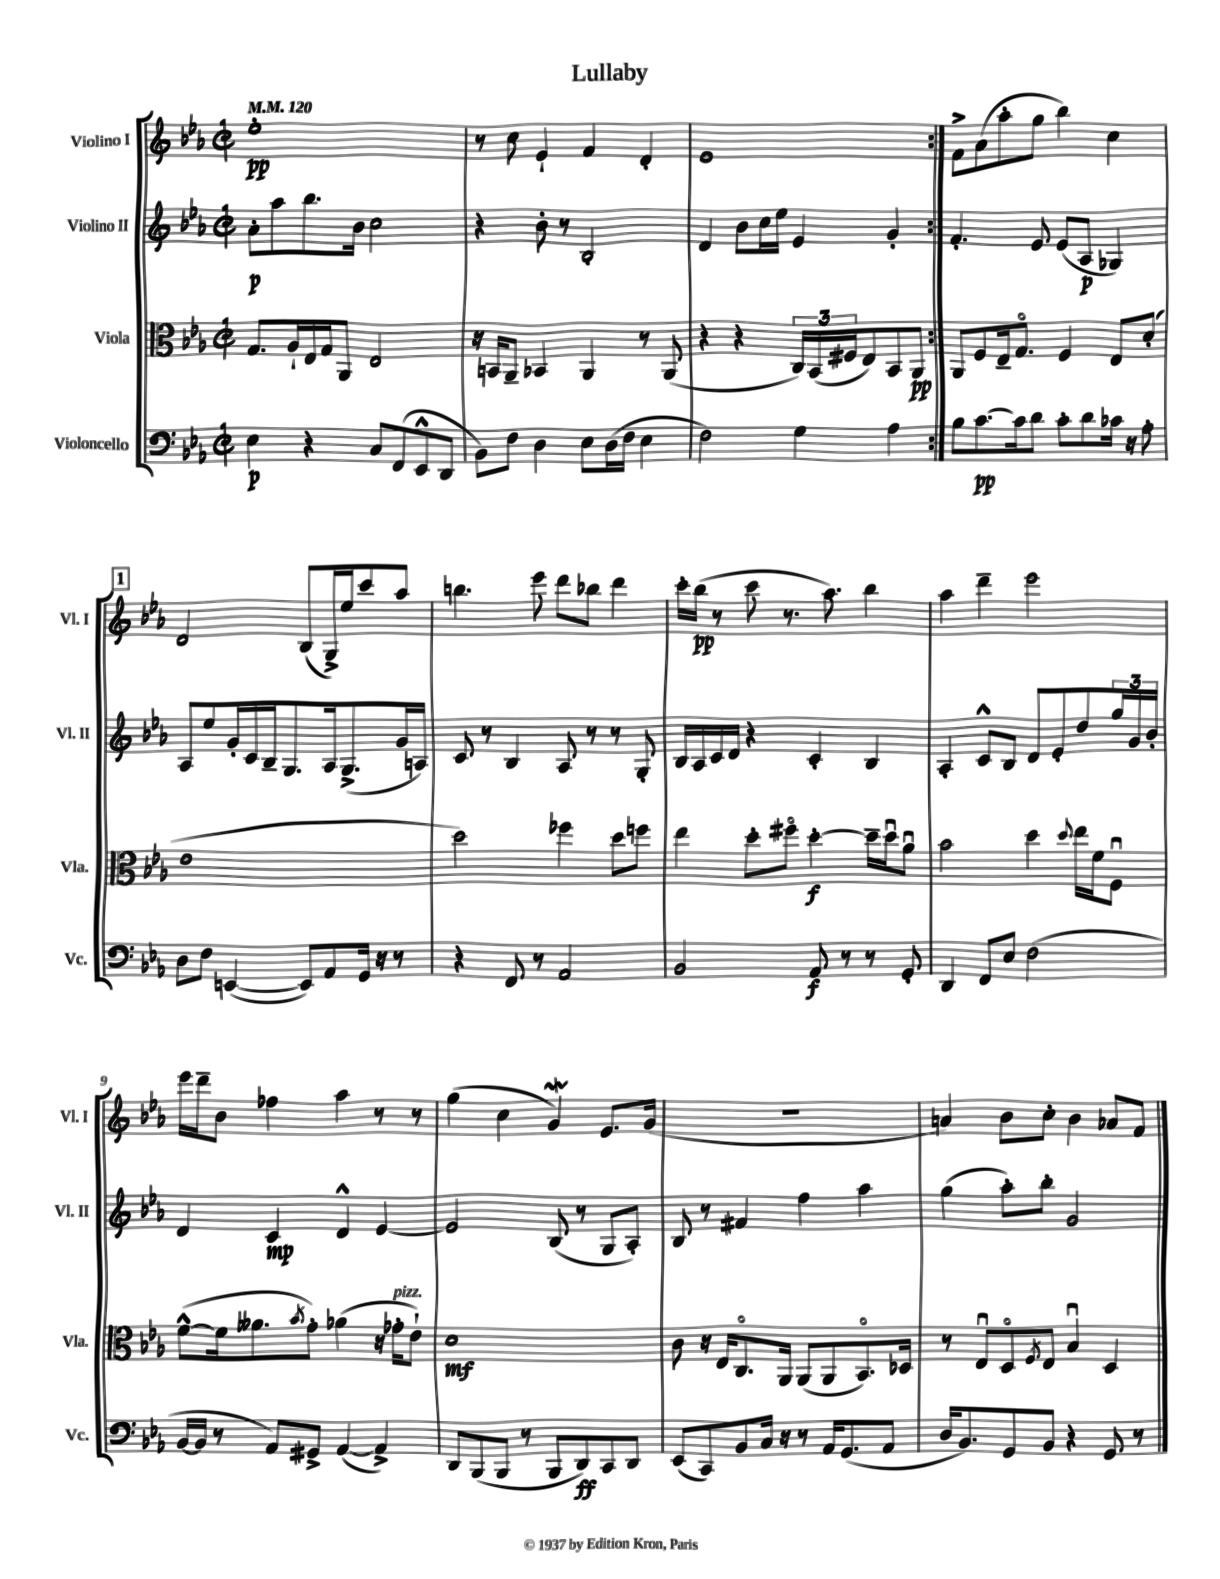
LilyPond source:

\header { title = "Lullaby" }
<<
\new StaffGroup <<
\new Staff = "s0" \with { instrumentName = "Violino I" shortInstrumentName = "Vl. I" } {
    \clef treble \key ees \major \defaultTimeSignature \time 2/2 \tempo 4 = 120
    \repeat volta 2 { ees''1-.\pp |
    r8 c''8 ees'4-! f'4 d'4-. |
    ees'1 | }
    f'8-> aes'8( aes''8-. g''8 bes''4) c''4 |
    \mark \markup { \box "1" } d'2 bes8( g16->) ees''16 c'''8 aes''8 |
    b''4. ees'''8 d'''8 bes''8 d'''4 |
    c'''16-. bes''16\pp( r8 c'''8 r8. aes''8.) bes''4 |
    aes''4 d'''4-- ees'''2 |
    ees'''16 d'''16-- bes'8 fes''4 aes''4 r8 r8 |
    g''4( c''4 g'4\mordent) ees'8. g'16( |
    r1 |
    a'4) bes'8 c''8-. bes'4 aes'8 f'8 \bar "|." |
}
\new Staff = "s1" \with { instrumentName = "Violino II" shortInstrumentName = "Vl. II" } {
    \clef treble \key ees \major \defaultTimeSignature \time 2/2
    \repeat volta 2 { aes'8-.\p aes''8 bes''8. bes'16 c''2 |
    r4 bes'8-. r8 bes2-. |
    d'4 bes'8 c''16 ees''16 ees'4 g'4-. | }
    f'4.-. ees'8 ees'8( aes8\p ges4) |
    \mark \markup { \box "1" } aes8 ees''8 g'16-. c'16 bes16-- g8. aes16 g8.->( g'16 a16) |
    c'8 r8 bes4 aes8 r8 r8 g8-. |
    bes16 aes16 c'16 d'16 r4 c'4-. bes4 |
    aes4-. c'8-^ bes8 d'8 ees'8-. d''8 \tuplet 3/2 { g''16 g'16 bes'16-. } |
    d'4 c'4\mp d'4-^ ees'4~ |
    ees'2 bes8( r8 g8 aes8-.) |
    bes8 r8 fis'4 f''4 aes''4 |
    g''4( aes''8-.) bes''8-. g'2 \bar "|." |
}
\new Staff = "s2" \with { instrumentName = "Viola" shortInstrumentName = "Vla." } {
    \clef alto \key ees \major \defaultTimeSignature \time 2/2
    \repeat volta 2 { g8. aes16-! ees16 g16 aes,8 ees2 |
    r16 b,16 aes,8-- bes,4 aes,4 r8 aes,8( |
    r4 r4 \tuplet 3/2 { c16) bes,16( fis16 } ees8) bes,8 aes,8\pp | }
    aes,8 f8 ees16-- g8.\flageolet f4 ees8 d'8-.( |
    \mark \markup { \box "1" } ees'1 |
    d''2) fes''4 d''8 f''8 |
    ees''4 d''8-. fis''8\flageolet d''4~-.\f d''16-- d''16\downbow aes'8\downbow |
    bes'2 d''4 \appoggiatura { d''8 } ees''16 f'16 f8\downbow |
    f'8~-^( f'16 aeses'8. \acciaccatura { bes'8 } g'8-.) aes'4( r16 ges'16-.^\markup { \italic "pizz." } ees'8-!) |
    d'1\mf |
    c'8 r16 ees16 c8.\flageolet aes,16 aes,8( aes,8 bes,8.\flageolet) des16 |
    r8 ees8\downbow d8\flageolet \acciaccatura { f8 } ees8 bes4\downbow d4 \bar "|." |
}
\new Staff = "s3" \with { instrumentName = "Violoncello" shortInstrumentName = "Vc." } {
    \clef bass \key ees \major \defaultTimeSignature \time 2/2
    \repeat volta 2 { ees4\p r4 c8 f,8( ees,8-^ d,8 |
    bes,8) f8 d4 ees8 d16( f16 ees4 |
    f2) g4 aes4 | }
    bes8 c'8.~\pp c'16 d'8 c'8-. d'8 ces'16 r16 aes8-. |
    \mark \markup { \box "1" } d8 f8 e,4~( e,8) aes,8 g,16 r16 r8 |
    r4 f,8 r8 aes,2 |
    bes,2 aes,8\f r8 r8 g,8-. |
    d,4 f,8 ees8 f2( |
    bes,16~ bes,16 r8 aes,8) gis,8-> aes,4~( aes,4->) |
    d,8 bes,,8( bes,,8 r8 bes,,8 d,8\ff) c,8 d,8 |
    ees,8( c,8) bes,8 c16 r16 r8 aes,16 g,8.( aes,8 |
    d16 bes,8.) g,8 bes,8 r4 g,8 r8 \bar "|." |
}
>>
>>
